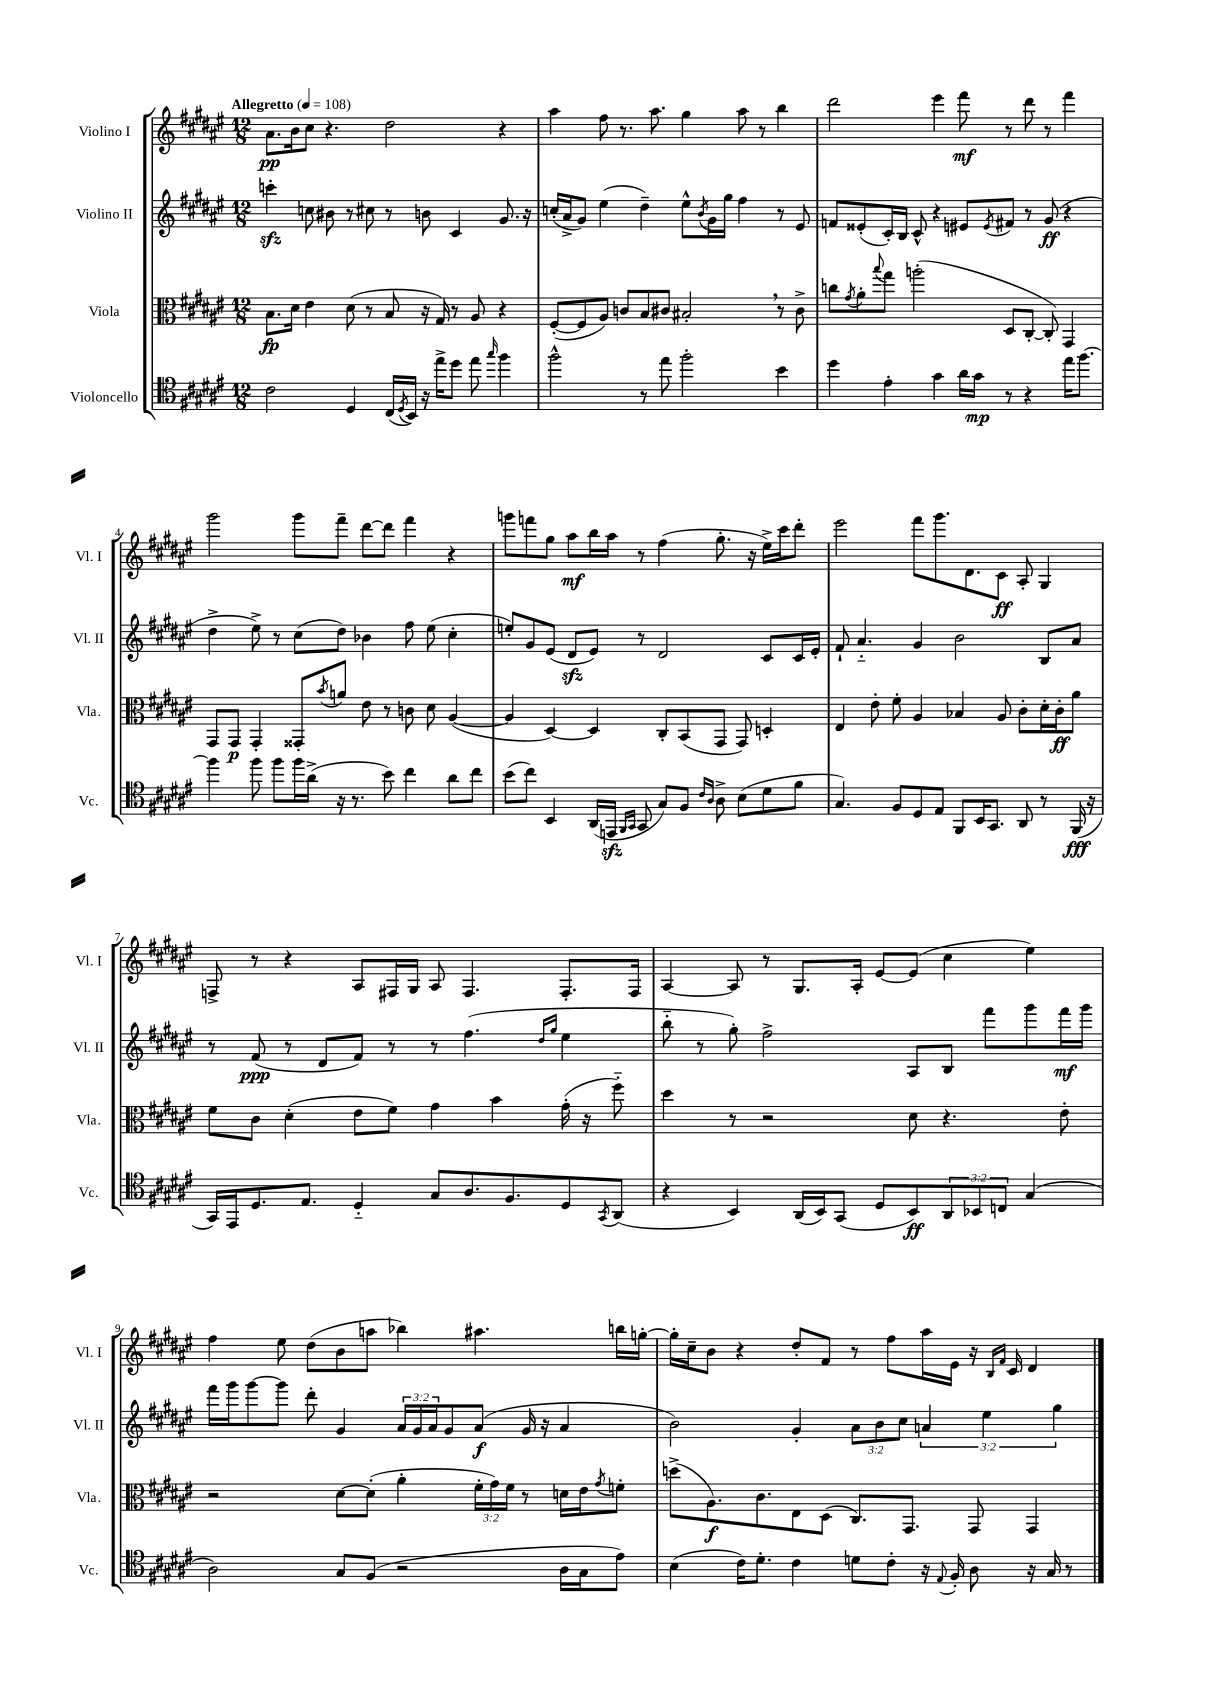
<<
\new StaffGroup <<
\new Staff = "s0" \with { instrumentName = "Violino I" shortInstrumentName = "Vl. I" } {
    \clef treble \key fis \major \numericTimeSignature \time 12/8 \tempo "Allegretto" 4 = 108
    ais'8.\pp b'16 cis''8 r4. dis''2 r4 |
    ais''4 fis''8 r8. ais''8. gis''4 ais''8 r8 b''4 |
    dis'''2 eis'''4 fis'''8\mf r8 dis'''8 r8 fis'''4 |
    gis'''2 gis'''8 fis'''8-- dis'''8~ dis'''8 fis'''4 r4 |
    g'''8 f'''8 gis''8 ais''8\mf b''16 ais''16 r8 fis''4( gis''8.-. r16 eis''16->) cis'''16 dis'''8-. |
    eis'''2 fis'''8 gis'''8. dis'8. cis'8\ff ais8-. gis4 |
    f8-> r8 r4 ais8 fis16 gis16 ais8 fis4. fis8.-. fis16 |
    ais4~ ais8 r8 gis8. ais16-. eis'8~ eis'8( cis''4 eis''4) |
    fis''4 eis''8 dis''8( b'8 a''8 bes''4) ais''4. b''16 g''16~-. |
    g''16-. cis''16-- b'8 r4 dis''8-. fis'8 r8 fis''8 ais''16 eis'16 r16 \grace { b16 fis'16 } cis'16 dis'4 \bar "|." |
}
\new Staff = "s1" \with { instrumentName = "Violino II" shortInstrumentName = "Vl. II" } {
    \clef treble \key fis \major \numericTimeSignature \time 12/8 \override Staff.TupletNumber.text = #tuplet-number::calc-fraction-text
    c'''4-.\sfz c''8 bis'8 r8 cis''8 r8 b'8 cis'4 gis'8. r16 |
    c''16-.( ais'16-> gis'8) eis''4( dis''4--) eis''8-^ \acciaccatura { b'8 } gis'16 gis''16 fis''4 r8 eis'8 |
    f'8 eisis'8-.( cis'16-.) b16 cis'8-^ r4 eis'8 \acciaccatura { eis'8 } fis'8 r8 gis'8\ff( r4 |
    dis''4-> eis''8->) r8 cis''8( dis''8) bes'4 fis''8 eis''8( cis''4-. |
    e''8-.) gis'8 eis'8( dis'8\sfz eis'8) r8 dis'2 cis'8 cis'16 eis'16-. |
    fis'8-! ais'4.-_ gis'4 b'2 b8 ais'8 |
    r8 fis'8\ppp( r8 dis'8 fis'8) r8 r8 fis''4.( \grace { dis''16 gis''16 } eis''4 |
    b''8-_ r8 gis''8-.) fis''2-> ais8 b8 fis'''8 gis'''8 fis'''16\mf gis'''16 |
    fis'''16 gis'''16 gis'''8~ gis'''8 dis'''8-. gis'4 \tuplet 3/2 { ais'16 gis'16 ais'16 } gis'8 ais'8\f( gis'16 r16 ais'4 |
    b'2) gis'4-. \tuplet 3/2 { ais'8 b'8 cis''8 } \tuplet 3/2 { a'4 eis''4 gis''4 } \bar "|." |
}
\new Staff = "s2" \with { instrumentName = "Viola" shortInstrumentName = "Vla." } {
    \clef alto \key fis \major \numericTimeSignature \time 12/8 \override Staff.TupletNumber.text = #tuplet-number::calc-fraction-text
    b8.\fp dis'16 eis'4 dis'8( r8 b8 r16 gis16) r8 ais8 r4 |
    fis8~-.( fis8 ais8) c'8 b8 cis'8 bis2-. \breathe r8 cis'8-> |
    c''8 \acciaccatura { gis'8 } ais'8-. \appoggiatura { b''8 } gis''8 a''2-.( dis8 cis8~-. cis8-.) gis,4 |
    gis,8 gis,8\p gis,4-. gisis,8-. \acciaccatura { b'8 } a'8 eis'8 r8 c'8 dis'8 ais4~( |
    ais4 dis4~) dis4 cis8-. b,8( gis,8 gis,8) d4-. |
    eis4 eis'8-. fis'8-. ais4 bes4 ais8 cis'8-. dis'16-. cis'16-.\ff ais'8 |
    fis'8 cis'8 dis'4-.( eis'8 fis'8) gis'4 b'4 gis'16-.( r16 fis''8-_) |
    dis''4 r8 r2 dis'8 r4. eis'8-. |
    r2 dis'8~ dis'8-.( ais'4-. \tuplet 3/2 { fis'16-. gis'16) fis'16 } r8 d'16 eis'16 \acciaccatura { gis'8 } f'8-. |
    d''8->( ais8.\f) cis'8. eis8 dis8( cis8.) gis,8. gis,8 gis,4 \bar "|." |
}
\new Staff = "s3" \with { instrumentName = "Violoncello" shortInstrumentName = "Vc." } {
    \clef tenor \key fis \major \numericTimeSignature \time 12/8 \override Staff.TupletNumber.text = #tuplet-number::calc-fraction-text
    cis'2 dis4 cis16( \acciaccatura { dis8 } b,16) r16 eis''16-> dis''8 eis''8 \grace { gis''16 } fis''4 |
    fis''2-^ r8 eis''8 fis''2-. b'4 |
    dis''4 eis'4-. gis'4 ais'16 gis'16\mp r8 r4 eis''16 fis''8.~ |
    fis''4 fis''8 fis''8 fis''16 ais'16->( r16 r8. b'8) cis''4 ais'8 cis''8 |
    b'8( cis''8) b,4 ais,16( e,16\sfz \grace { fis,16 gis,16 } gis,8 gis8) fis8 \grace { cis'16 ais16 } ais8-> b8( dis'8 fis'8 |
    gis4.) fis8 dis8 eis8 fis,8 b,16 gis,8. ais,8 r8 fis,16\fff( r16 |
    gis,16) eis,16 dis8. eis8. dis4-_ gis8 ais8. fis8. dis8 \acciaccatura { gis,8 } ais,8( |
    r4 b,4) ais,16( b,16) gis,8( dis8 b,8\ff) \tuplet 3/2 { ais,8 bes,8 c8 } gis4( |
    ais2) gis8 fis8( r2 ais16 gis16 eis'8) |
    b4( cis'16) dis'8.-. cis'4 d'8 cis'8-. r16 \appoggiatura { eis8 } fis16-. ais8 r16 gis16 r8 \bar "|." |
}
>>
>>
